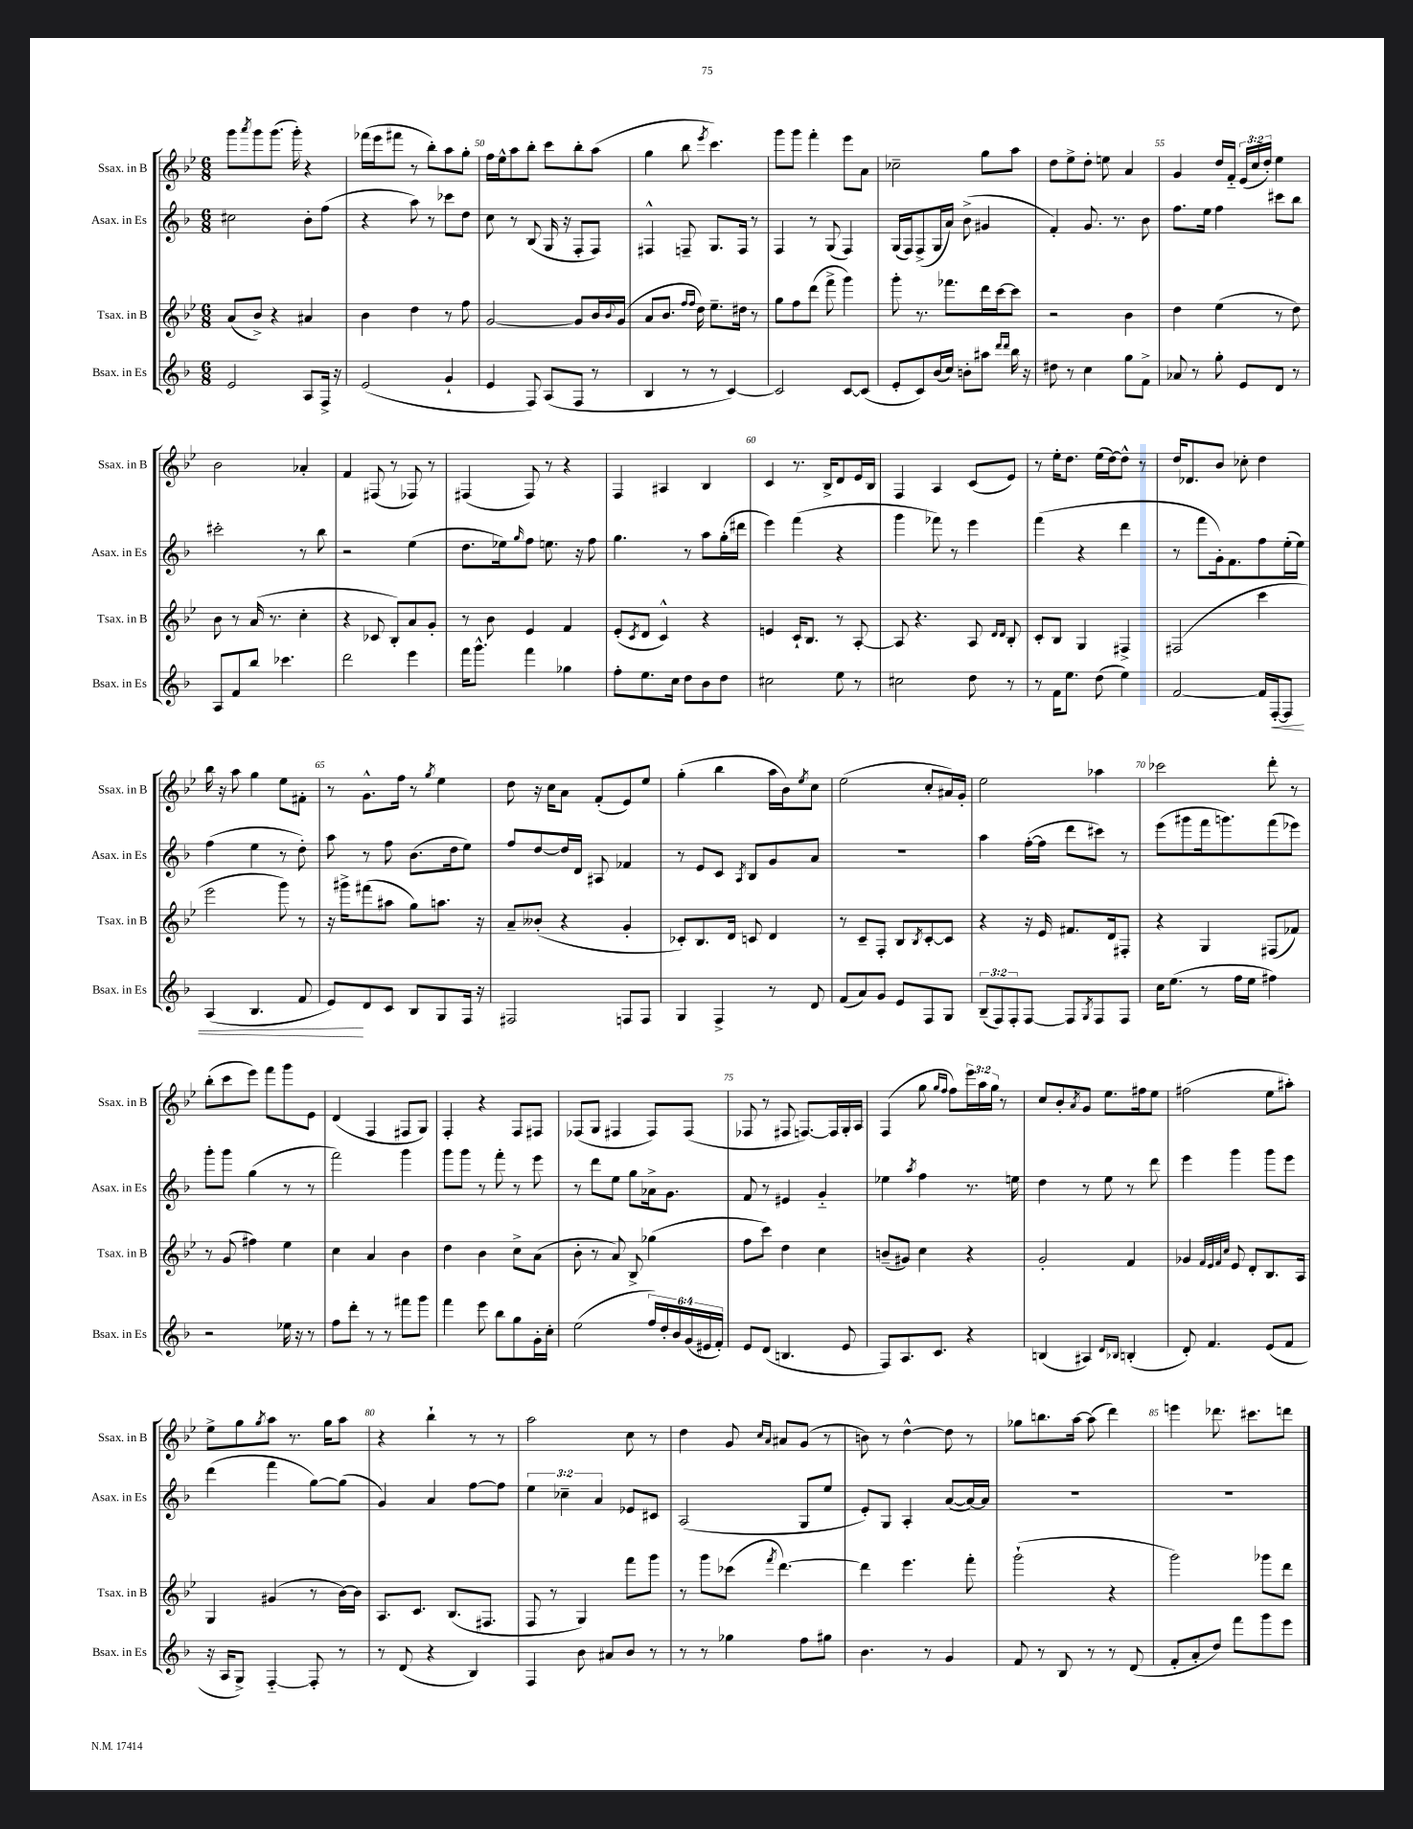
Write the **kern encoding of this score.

**kern	**dynam	**kern	**kern	**kern
*part4	*part4	*part3	*part2	*part1
*staff4	*staff4	*staff3	*staff2	*staff1
*I"Bsax. in Es	*	*I"Tsax. in B	*I"Asax. in Es	*I"Ssax. in B
*I'Bsax. in Es	*	*I'Tsax. in B	*I'Asax. in Es	*I'Ssax. in B
*clefG2	*	*clefG2	*clefG2	*clefG2
*k[b-]	*	*k[b-e-]	*k[b-]	*k[b-e-]
*M6/8	*	*M6/8	*M6/8	*M6/8
=48	=48	=48	=48	=48
2e/	.	(8a/L	2cc#X\	8ggg\L
.	.	.	.	8qaaa/
.	.	8b-^/J)	.	8ggg\
.	.	4r	.	(8.ggg\J
.	.	.	.	16ggg'\)
8A/L	.	4a#X/	8b-'\L	4r
16F^/Jk	.	.	(8ff\J	.
16r	.	.	.	.
=49	=49	=49	=49	=49
(2e/	.	4b-\	4r	(16fff-X\LL
.	.	.	.	16eee-\J
.	.	.	.	8fff#X\J
.	.	4dd\	8aa\)	8r
.	.	.	8r	8bb-'\L)
4g`/	.	8r	8ccc-X\L	8aa\
.	.	8ff\	8dd\J	8gg'\J
=50	=50	=50	=50	=50
4e/	.	[2g/	8cc\	16ff\LL
.	.	.	.	16ee-^^\J
.	.	.	8r	8aa\
8F/)	.	.	(8B-/	8bb-'\J
(8A/L	.	.	16G/	8ccc\L
.	.	.	16r	.
8F/J	.	8g/L]	8F'/L	8bb-'\
8r	.	16b-/L	8F/J)	(8aa\J
.	.	8qqb-/	.	.
.	.	(16g/JJ	.	.
=51	=51	=51	=51	=51
4B-/	.	8a/L	4F#X^^/	4gg\
.	.	8.b-/J	.	.
8r	.	.	8Fn~/	8bb-\
.	.	16qqff/LL	.	.
.	.	16qqff/JJ	.	.
.	.	16dd\)	.	.
.	.	.	.	8qeee-/
8r	.	8.ee-~\L	8.G/L	4.ccc\)
[4c/)	.	.	.	.
.	.	16dd#X\Jk	16F/Jk	.
.	.	8r	8r	.
=52	=52	=52	=52	=52
2c/]	.	8gg\L	4F/	8ggg\L
.	.	8ff\	.	8ggg\J
.	.	(8ddd\J	8r	4fff'\
.	.	8fff^\	(8G/	.
[8c/L	.	4ggg\)	4F/)	8eee-\L
(8c/J]	.	.	.	8a\J
=53	=53	=53	=53	=53
8e'/L	.	8ggg'\	(16G/LL	2cc-X~\
.	.	.	16F/J)	.
8c/)	.	8.r	(8F^/	.
(16b-/L	.	.	16G/L	.
16cc/JJ)	.	8.fff-X\L	16a/JJ)	.
8bn'\L	.	.	(8b-^\	.
8aa#X\J	.	16ddd\L	4g#X/	8gg\L
.	.	[16ccc\J	.	.
16qqddd/LL	.	.	.	.
16qqddd/JJ	.	.	.	.
16bb-\	.	8ccc\J]	.	8aa\J
16r	.	.	.	.
=54	=54	=54	=54	=54
8dd#X\	.	2r	4f'/)	8dd\L
8r	.	.	.	8ee-^\
4cc\	.	.	8.g/	8dd'\J
.	.	.	.	8een\
.	.	.	8.r	.
8gg\L	.	4b-\	.	4a/
8f^\J	.	.	8b-\	.
=55	=55	=55	=55	=55
8a-X/	.	4dd\	8.ff\L	4g/
8r	.	.	.	.
.	.	.	16ee\Jk	.
8gg'\	.	(4ee-\	4ff\	16dd/LL
.	.	.	.	16f/JJ
8e/L	.	.	.	(24e-/LL
.	.	.	.	24cc/
.	.	.	.	24dd'/JJ)
8d/J	.	8r	8ccc#X\L	4ee-\
8r	.	8dd\)	8bb-\J	.
!!LO:LB:g=z
=56	=56	=56	=56	=56
8A/L	.	8b-\	2ccc#X'\	2b-\
8f/	.	8r	.	.
8bb-/J	.	(16a/	.	.
.	.	8.r	.	.
4.ccc-X\	.	.	.	.
.	.	4cc'\	8r	4a-X'/
.	.	.	8bb-\	.
=57	=57	=57	=57	=57
2ddd\	.	4r	2r	4f/
.	.	8c-X/	.	(8F#X/
.	.	8B-'/L)	.	8r
4eee\	.	8a/	(4ee\	8F-X/)
.	.	8g'/J	.	8r
=58	=58	=58	=58	=58
16fff\KL	.	8r	8.dd\L	(4F#X/
8.ggg^^\J	.	.	.	.
.	.	8b-\	.	.
.	.	.	16ee-X\k)	.
.	.	.	16qqgg/	.
4fff\	.	4e-/	8ff\J	8F#/)
.	.	.	8.een\	8r
4gg-X\	.	4f/	.	4r
.	.	.	16r	.
.	.	.	8ff\	.
=59	=59	=59	=59	=59
8ff'\L	.	(8e-'/L	4.gg\	4F/
.	.	8qc/	.	.
8.ee\	.	8d/J	.	.
.	.	4c^^/)	.	4A#X/
16cc\Jk	.	.	.	.
8dd\L	.	.	8r	.
8b-\	.	4r	8aa\L	4B-/
8dd\J	.	.	(16gg'\L	.
.	.	.	16ddd#X\JJ	.
=60	=60	=60	=60	=60
2cc#X\	.	4en/	4eee\)	4c/
.	.	16c`/KL	(4fff\	8.r
.	.	8.B-/J	.	.
.	.	.	.	16B-^/KL
8ee\	.	8r	4r	8d/
8r	.	[8A'/	.	16e-/L
.	.	.	.	16B-/JJ
=61	=61	=61	=61	=61
2cc#X\	.	8A/]	4ggg\	4F/
.	.	4.r	.	.
.	.	.	8fff-X\)	4A/
.	.	.	8r	.
8dd\	.	8A/	4eee\	(8c/L
.	.	16qqd/LL	.	.
.	.	16qqd/JJ	.	.
8r	.	8B-'/	.	8e-/J)
=62	=62	=62	=62	=62
8r	.	8c'/L	(4fff\	8r
16f\KL	.	8B-/J	.	16ee-'\KL
8.ee\J	.	.	.	8.dd\J
.	.	4G/	4r	.
(8dd\	.	.	.	(16ee-\LL
.	.	.	.	[16dd\J)
4ee\)	.	4F#X^/	4ddd\	8dd^^\J]
.	.	.	.	8r
=63	=63	=63	=63	=63
[2f/	.	(2F#X/	8r	16dd/KL
.	.	.	.	8.d-X/
.	.	.	8fff\L	.
.	.	.	16g'\k)	8b-/J
.	.	.	8.f\	.
.	.	.	.	8cc-X'\
16f/LL]	.	4ccc\	8ff\	4dd\
!	!LO:HP:b	!	!	!
[16F'/J	<	.	.	.
8F/J]	.	.	(16ee'\L	.
.	.	.	16ee\JJ)	.
!!LO:LB:g=z
=64	=64	=64	=64	=64
(4A/	.	2eee-\	(4ff\	16bb-\
.	.	.	.	16r
.	.	.	.	8aa\
4.B-/	.	.	4ee\	4gg\
.	.	8ggg\)	8r	8ee-\L
8f/	.	8r	8dd'\)	8f#X'\J
=65	=65	=65	=65	=65
8e/L)	.	16r	8aa\	8r
.	.	16ggg#X^\KL	.	.
8d/	[	(8fff#X\	8r	8.g^^\L
8c/J	.	8aa#X\J	8ff\	.
.	.	.	.	16ff\Jk
8B-/L	.	8gg\L)	(8.b-\L	8r
.	.	.	.	8qgg/
8G/	.	8.aan\J	.	4ee-\
.	.	.	16dd\k	.
16F/Jk	.	.	8ee\J)	.
16r	.	16r	.	.
=66	=66	=66	=66	=66
2F#X/	.	8a~/L	8ff/L	8dd\
.	.	(8b--X'/J	[8dd/	16r
.	.	.	.	16cc\KL
.	.	4r	16dd/L]	8a\J
.	.	.	16d/JJ	.
.	.	.	8A#X/	(8f'/L
8Fn/L	.	4g'/	4f-X/	8e-/)
8F/J	.	.	.	8ee-/J
=67	=67	=67	=67	=67
4G/	.	8c-X'/L)	8r	(4gg'\
.	.	8.B-/	8e/L	.
4F^/	.	.	8c/J	4bb-\
.	.	16d/Jk	.	.
.	.	.	8qA/	.
.	.	8cn/	8B-/L	.
8r	.	4d/	8g/	16aa\LL
.	.	.	.	16b-\J)
.	.	.	.	8qee-/
8d/	.	.	8a/J	8cc\J
=68	=68	=68	=68	=68
(8f/L	.	8r	2.r	(2ee-\
8a/)	.	8c~/L	.	.
8g/J	.	8F'/J	.	.
8e/L	.	8B-/L	.	.
.	.	8qB-/	.	.
8F/	.	[8c'/	.	8cc'/L
8G/J	.	8c/J]	.	16a#X/L)
.	.	.	.	16g'/JJ
=69	=69	=69	=69	=69
(12B-~/L	.	4r	4aa\	2ee-\
12F/)	.	.	.	.
12F'/	.	.	.	.
[8F/J	.	16r	([16ff'\LL	.
.	.	16e-/	16ff\JJ]	.
8F/L]	.	8.f#X/L	8ddd\L	.
8qG/	.	.	.	.
8F/	.	.	8ccc#X\J)	4aa-X\
.	.	16d/k	.	.
8F/J	.	8F#X'/J	8r	.
=70	=70	=70	=70	=70
16cc\KL	.	4r	(8eee\L	2ccc-X\
(8.ee\J	.	.	.	.
.	.	.	8ggg#X\	.
8r	.	4G/	16fff\k	.
.	.	.	8.gggn\)	.
16ff\LL	.	.	.	.
16ee\JJ	.	.	.	.
4ff#X\)	.	(8F#X/L	(8fff\	8ddd'\
.	.	8f-X/J)	8eee-X\J)	8r
!!LO:LB:g=z
=71	=71	=71	=71	=71
2r	.	8r	8ggg'\L	(8bb-'\L
.	.	(8g/	8ggg\J	8ccc\
.	.	4ff#X\)	(4gg\	8eee-\J)
.	.	.	.	8fff\L
16ee-X\	.	4ee-\	8r	8ggg\
16r	.	.	.	.
8r	.	.	8r	8e-\J
=72	=72	=72	=72	=72
8ff\L	.	4cc\	2fff\)	(4d/
8ddd'\J	.	.	.	.
8r	.	4a/	.	4F/
8r	.	.	.	.
8fff#X\L	.	4b-\	4ggg\	8F#X/L
8ggg\J	.	.	.	8G/J)
=73	=73	=73	=73	=73
4fff\	.	4dd\	8ggg\L	4F'/
.	.	.	8ggg\J	.
8eee\	.	4b-\	8r	4r
8bb-\L	.	.	8fff'\	.
8gg\	.	8cc^\L	8r	8F/L
16g'\L	.	(8a\J	8eee\	8F#X/J
16cc'\JJ	.	.	.	.
=74	=74	=74	=74	=74
(2ee\	.	8b-'\	8r	(8F-X/L
.	.	8r	8ddd\L	8G/J
.	.	8a/)	8ee\J	4F#X/
.	.	8B-^/	8gg\L	.
24ff/LL)	.	(4gg-X\	16a-X^\k	8F#/L)
24dd'/	.	.	.	.
.	.	.	8.g\J	.
24b-/	.	.	.	.
(24g/	.	.	.	(8F#/J
24e#X/	.	.	.	.
24f'/JJ)	.	.	.	.
=75	=75	=75	=75	=75
8e/L	.	8ff\L	8f/	8F-X/
(8d/J	.	8ccc\J)	8r	8r
4.Bn/	.	4dd\	4e#X/	8F#X/
.	.	.	.	[8.Fn/L)
.	.	4cc\	4g/	.
.	.	.	.	16F/L]
8e/	.	.	.	16G'/
.	.	.	.	16A/JJ
=76	=76	=76	=76	=76
8F/L)	.	(8bn~/L	4ee-X\	(4F/
8.A/	.	8g#X/J)	.	.
.	.	.	8qaa/	.
.	.	4cc\	4ff\	8gg\
8.c/J	.	.	.	.
.	.	.	.	16qqgg/LL
.	.	.	.	16qqff/JJ
.	.	.	.	8ff\L)
4r	.	4r	8.r	24eee-\L
.	.	.	.	24aa\
.	.	.	.	24gg\JJ
.	.	.	.	8r
.	.	.	16een\	.
=77	=77	=77	=77	=77
(4Bn/	.	2g'/	4dd\	8cc/L
.	.	.	.	8b-'/
.	.	.	.	8qa/
4A#X/)	.	.	8r	8g/J
.	.	.	8ee\	8.ee-\L
16qqd/LL	.	.	.	.
16qqB-X/JJ	.	.	.	.
(4Bn'/	.	4f/	8r	.
.	.	.	.	16ff#X\k
.	.	.	8ddd\	8ee-\J
=78	=78	=78	=78	=78
8d'/)	.	4g-X/	4eee\	(2ff#X\
4.f/	.	.	.	.
.	.	32qqf/LLL	.	.
.	.	32qqe-/	.	.
.	.	32qqf/	.	.
.	.	32qqcc/JJJ	.	.
.	.	8e-/	4ggg\	.
.	.	8d'/L	.	.
(8e/L	.	8.B-/	8ggg\L	8ee-\L
8f/J	.	.	8eee\J	8aa#X'\J)
.	.	16A/Jk	.	.
!!LO:LB:g=z
=79	=79	=79	=79	=79
16r	.	4G/	(4ddd\	8ee-^\L
16A/KL	.	.	.	.
8G^/J)	.	.	.	8gg\
.	.	.	.	8qgg/
[4F/	.	(4g#X/	4fff\	8aa\J
.	.	.	.	8.r
8F'/]	.	8r	[8gg\L)	.
.	.	.	.	16gg\KL
8r	.	[16b-\LL)	(8gg\J]	8aa\J
.	.	16b-\JJ]	.	.
=80	=80	=80	=80	=80
8r	.	8.A/L	4g/)	4r
(8d/	.	.	.	.
.	.	8.c/J	.	.
4r	.	.	4a/	4bb-`\
.	.	(8.B-/L	.	.
4B-/)	.	.	[8ff\L	8r
.	.	8.F#X/J	.	.
.	.	.	8ff\J]	8r
=81	=81	=81	=81	=81
4F/	.	8F/	6ee\	2aa\
.	.	8r	.	.
.	.	.	6cc-X~\	.
8b-\	.	4G/)	.	.
.	.	.	6a/	.
8a#X/L	.	.	.	.
8b-/J	.	8fff\L	8e-X/L	8cc\
8r	.	8ggg\J	8c#X/J	8r
=82	=82	=82	=82	=82
8r	.	8r	(2A/	4dd\
8r	.	8ggg\L	.	.
4gg-X\	.	(8ccc-X\J	.	8g/
.	.	.	.	16qqcc/LL
.	.	8qfff/	.	16qqa/JJ
.	.	[4.ddd\)	.	8a#X/L
8ff\L	.	.	8G/L	(8g/J
8gg#X\J	.	.	8ee/J	8r
=83	=83	=83	=83	=83
4.b-\	.	4ddd\]	8e'/L)	8bn\)
.	.	.	8G/J	8r
.	.	4.eee-\	4A'/	[4dd^^\
8r	.	.	.	.
4g/	.	.	([8a/L	8dd\]
.	.	8fff'\	16a/L_)	8r
.	.	.	16a/JJ]	.
=84	=84	=84	=84	=84
8f/	.	(2ggg`\	2.r	8gg-X\L
8r	.	.	.	8.bbn\
8B-/	.	.	.	.
.	.	.	.	[16aa\Jk
8r	.	.	.	(8aa\]
8r	.	4r	.	4ddd\)
(8d/	.	.	.	.
=85	=85	=85	=85	=85
8f'/L	.	2ggg\)	2.r	4eeen\
8a'/	.	.	.	.
8dd/J)	.	.	.	8.ddd-X\
8fff\L	.	.	.	.
.	.	.	.	8.ccc#X\L
8ggg\	.	8ggg-X\L	.	.
8eee\J	.	8ddd\J	.	8dddn\J
==	==	==	==	==
*-	*-	*-	*-	*-
